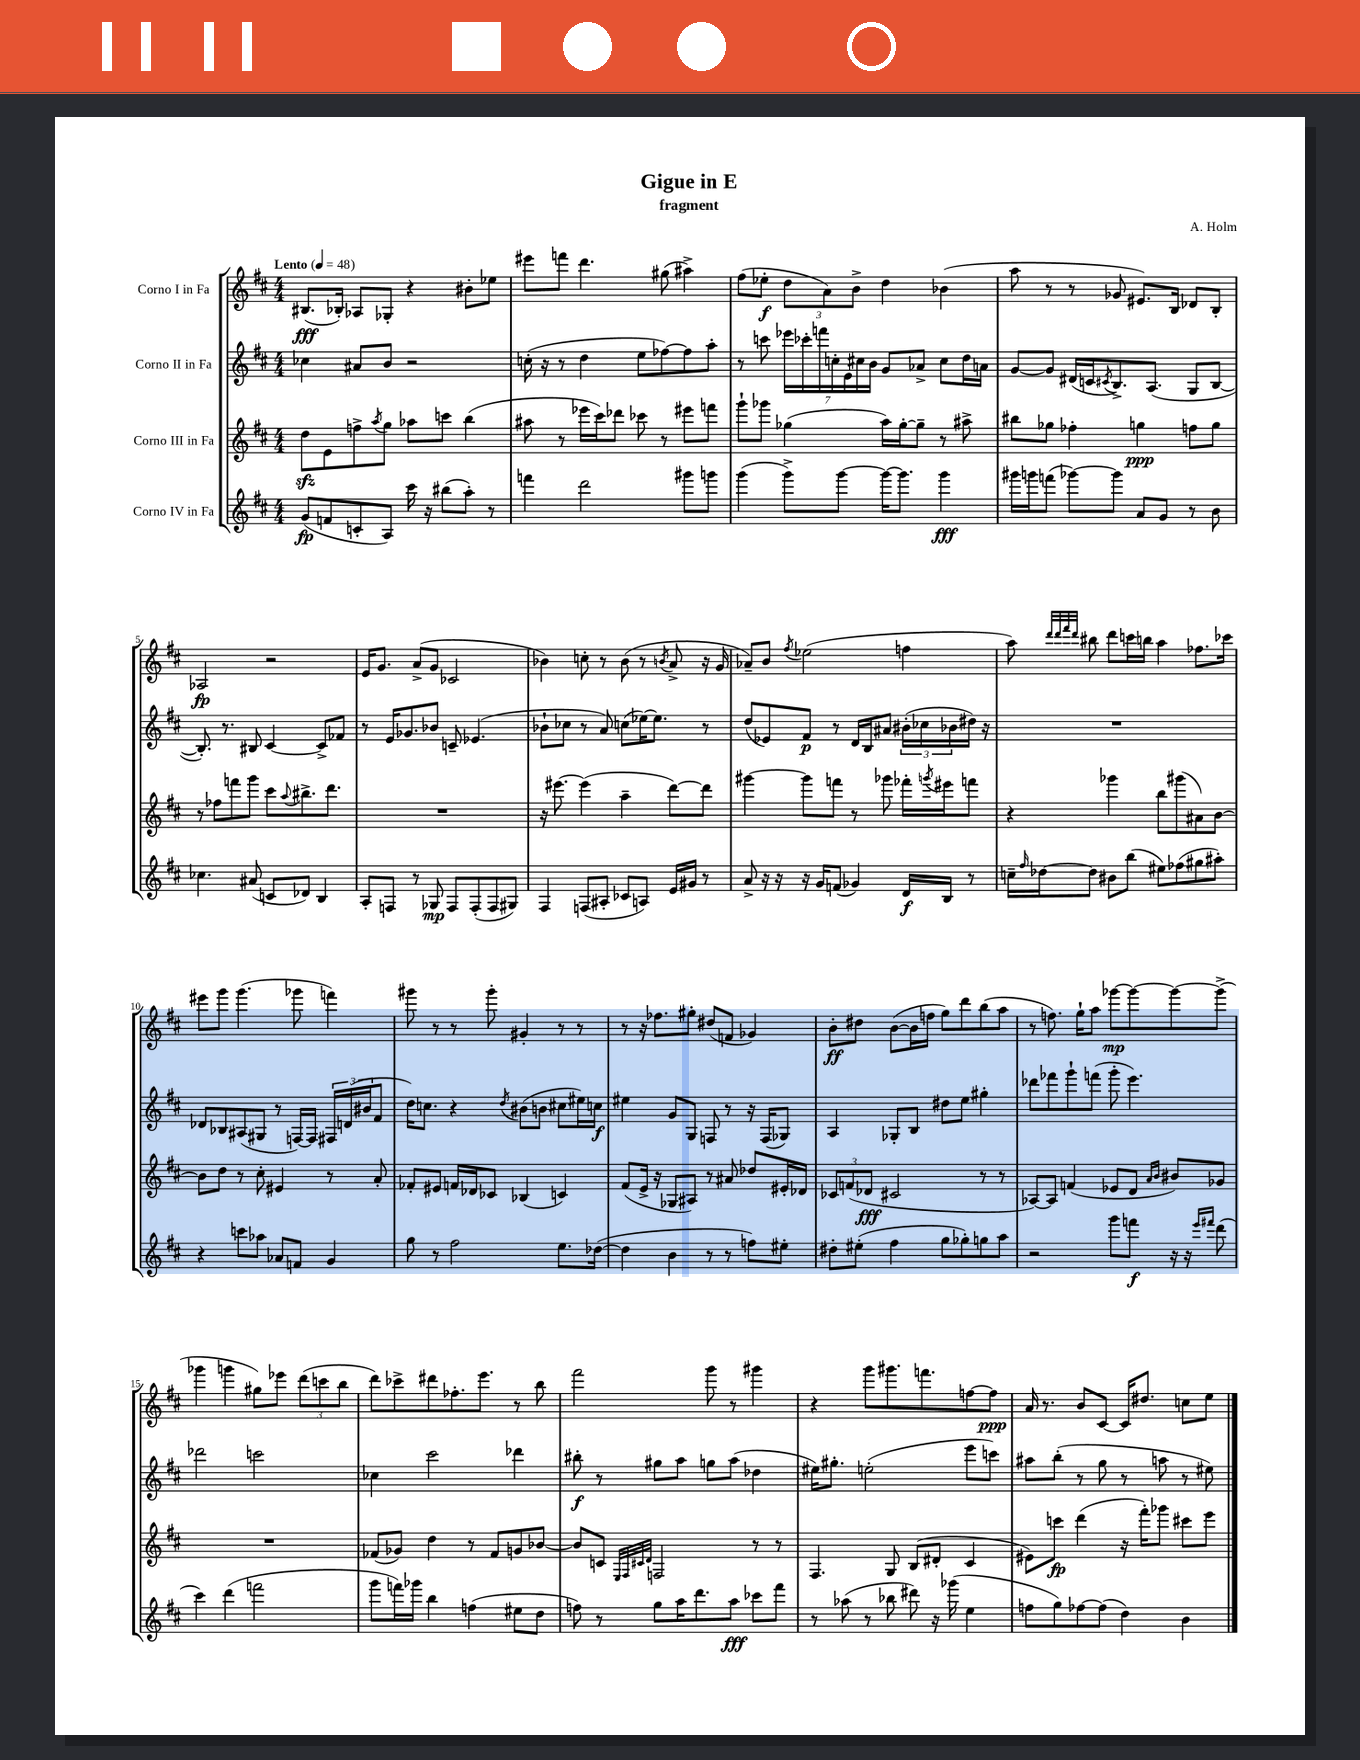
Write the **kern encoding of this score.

**kern	**dynam	**kern	**dynam	**kern	**dynam	**kern	**dynam
*part4	*part4	*part3	*part3	*part2	*part2	*part1	*part1
*staff4	*staff4	*staff3	*staff3	*staff2	*staff2	*staff1	*staff1
*I"Corno IV in Fa	*	*I"Corno III in Fa	*	*I"Corno II in Fa	*	*I"Corno I in Fa	*
*clefG2	*	*clefG2	*	*clefG2	*	*clefG2	*
*k[f#c#]	*	*k[f#c#]	*	*k[f#c#]	*	*k[f#c#]	*
*M4/4	*	*M4/4	*	*M4/4	*	*M4/4	*
*MM48	*	*MM48	*	*MM48	*	*MM48	*
=1	=1	=1	=1	=1	=1	=1	=1
!	!	!	!	!	!	!LO:TX:a:B:t=Lento	!
(8g/L	fp	8ddzz\L	.	4cc-X\	.	(8.B#X/L	fff
8fn/	.	8e\	.	.	.	.	.
.	.	.	.	.	.	16B-X'/Jk)	.
8cn'/	.	8ffn^\	.	8a#X/L	.	8A-X/L	.
.	.	8qaa/	.	.	.	.	.
8A/J)	.	8gg\J	.	8b/J	.	8G-X'/J	.
16ccc#\	.	8aa-X\L	.	2r	.	4r	.
16r	.	.	.	.	.	.	.
(8bb#X\L	.	8cccn\J	.	.	.	.	.
8aa'\J)	.	(4bb\	.	.	.	8b#X'\L	.
8r	.	.	.	.	.	8ee-X\J	.
=2	=2	=2	=2	=2	=2	=2	=2
4fffn\	.	8aa#X\	.	(16ccn'\	.	8eee#X\L	.
.	.	.	.	16r	.	.	.
.	.	8r	.	8r	.	8fffn\J	.
2ddd\	.	16eee-X\LL	.	4dd\	.	4.ddd\	.
.	.	16ccc#\J)	.	.	.	.	.
.	.	8ddd-X\J	.	.	.	.	.
.	.	8ccc-X\	.	8ee\L	.	.	.
.	.	8r	.	[8ff-X\)	.	(8gg#X\	.
8ggg#X\L	.	8eee#X\L	.	8ff-\]	.	4aa#X^\)	.
8gggn\J	.	8fffn\J	.	8aa'\J	.	.	.
=3	=3	=3	=3	=3	=3	=3	=3
(4ggg\	.	8ggg`\L	.	8r	.	(8ff#\L	.
.	.	8ggg-X\J	.	8cccn\	.	8ee-X'\J	f
8ggg^\L)	.	(4gg-X\	.	28eee-X\LL	.	12dd\L	.
.	.	.	.	28ccc-X'\	.	.	.
.	.	.	.	28fffn\	.	.	.
.	.	.	.	.	.	12a\)	.
.	.	.	.	28ccn'\	.	.	.
[8ggg\J	.	.	.	.	.	.	.
.	.	.	.	28e\	.	.	.
.	.	.	.	.	.	12b^\J	.
.	.	.	.	28cc#X\	.	.	.
.	.	.	.	28b\JJ	.	.	.
16ggg\KL_	.	16aa\LL)	.	8g/L	.	4dd\	.
8.ggg\J]	.	[16gg-'\J	.	.	.	.	.
.	.	8gg-~\J]	.	8a-X^/J	.	.	.
4ggg\	fff	8r	.	8cc#\L	.	(4b-X\	.
.	.	8aa#X^\	.	16dd\L	.	.	.
.	.	.	.	16an\JJ	.	.	.
=4	=4	=4	=4	=4	=4	=4	=4
16ggg#X\LL	.	8bb#X\L	.	[8g/L	.	8aa\	.
16gggn\J	.	.	.	.	.	.	.
(8fffn\J	.	8gg-X\J	.	8g/J]	.	8r	.
[8ggg-X\L)	.	4ff-X'\	.	(16d#X/LL	.	8r	.
.	.	.	.	16cn/J	.	.	.
.	.	.	.	8qc#X/	.	.	.
8ggg-\J]	.	.	.	8.B^/)	.	8g-X/	.
8a/L	.	4ggn\	ppp	.	.	8.e#X/L)	.
.	.	.	.	(8.A/J	.	.	.
8g/J	.	.	.	.	.	.	.
.	.	.	.	.	.	16B/Jk	.
8r	.	8ffn\L	.	8G/L	.	8d-X/L	.
8b\	.	8gg\J	.	[8B/J	.	8B'/J	.
!!LO:LB:g=z
=5	=5	=5	=5	=5	=5	=5	=5
4.cc-X\	.	8r	.	8.B'/])	.	2A-X/	fp
.	.	8ff-X\L	.	.	.	.	.
.	.	.	.	8.r	.	.	.
.	.	8fffn\	.	.	.	.	.
(8a#X/	.	8ggg\J	.	8B#X/	.	.	.
8cn/L	.	8ccc#\L	.	[4c#/	.	2r	.
.	.	8qqaa/	.	.	.	.	.
8d-X/J)	.	8.bb#X^\	.	.	.	.	.
4B/	.	.	.	8c#^/L]	.	.	.
.	.	8.ddd\J	.	.	.	.	.
.	.	.	.	8f-X/J	.	.	.
=6	=6	=6	=6	=6	=6	=6	=6
8A'/L	.	1r	.	8r	.	16e/KL	.
.	.	.	.	.	.	8.g/J	.
8Fn/J	.	.	.	16e/KL	.	.	.
.	.	.	.	8.g-X/	.	.	.
8r	.	.	.	.	.	(8a^/L	.
8G-X/	mp	.	.	8b-X/J	.	8g/J	.
8F/L	.	.	.	8cn~/	.	2c-X/	.
(8F'/	.	.	.	(4.e-X/	.	.	.
8F/	.	.	.	.	.	.	.
8G#X/J)	.	.	.	.	.	.	.
=7	=7	=7	=7	=7	=7	=7	=7
4F#/	.	16r	.	8b-X`\L	.	4b-X\)	.
.	.	[8.eee#X\	.	.	.	.	.
.	.	.	.	8cc-X\J	.	.	.
(8Fn/L	.	(4eee#\]	.	8r	.	8ccn'\	.
8A#X'/J	.	.	.	8a/)	.	8r	.
8c-X/L	.	4aa~\	.	(8ccn\L	.	(8b-\	.
8An/J)	.	.	.	[16ee-X\K)	.	8r	.
.	.	.	.	8.ee-\J]	.	.	.
.	.	.	.	.	.	8qbn/	.
16e/LL	.	[8ddd\L)	.	.	.	8a^/	.
16g#X/JJ	.	.	.	.	.	.	.
8r	.	8ddd\J]	.	8r	.	16r	.
.	.	.	.	.	.	16g/	.
=8	=8	=8	=8	=8	=8	=8	=8
8a^/	.	[4ggg#X\	.	(8dd/L	.	8a-X~/L)	.
16r	.	.	.	8e-X/)	.	8b/J	.
16r	.	.	.	.	.	.	.
.	.	.	.	.	.	8qff#/	.
16r	.	8ggg#\L]	.	8f#/J	p	(2ee-X\	.
16g/KL	.	.	.	.	.	.	.
(8fn/J	.	8fffn\J	.	8r	.	.	.
4g-X/)	.	8r	.	16d/LL	.	.	.
.	.	.	.	16B/J	.	.	.
.	.	8ggg-X\	.	8a#X/J	.	.	.
16d/LL	f	16fff-X'\LL	.	(24b#X'\LL	.	4ffn\	.
.	.	.	.	24cc-X\	.	.	.
.	.	8qgggn/	.	.	.	.	.
16B/JJ	.	16eee#X\J	.	.	.	.	.
.	.	.	.	24b-X\	.	.	.
8r	.	8fffn\J	.	16dd#X\JJ)	.	.	.
.	.	.	.	16r	.	.	.
=9	=9	=9	=9	=9	=9	=9	=9
16ccn~\LL	.	4r	.	1r	.	8aa\)	.
16qqff#/	.	.	.	.	.	.	.
[16dd-X\J	.	.	.	.	.	.	.
.	.	.	.	.	.	32qqddd/LLL	.
.	.	.	.	.	.	32qqddd/	.
.	.	.	.	.	.	32qqfff#/	.
.	.	.	.	.	.	32qqddd/JJJ	.
8dd-\J]	.	.	.	.	.	8bb#X\	.
8b#X\L	.	4ggg-X\	.	.	.	8ddd\L	.
(8bb\J	.	.	.	.	.	16cccn\L	.
.	.	.	.	.	.	16bbn\JJ	.
8ee#X\L)	.	8bb\L	.	.	.	4aa\	.
(8ff-X\	.	(8ggg#X\	.	.	.	.	.
8gg#X\	.	8a#X\)	.	.	.	8.ff-X\L	.
8aa#X'\J)	.	[8b\J	.	.	.	.	.
.	.	.	.	.	.	16ccc-X\Jk	.
!!LO:LB:g=z
=10	=10	=10	=10	=10	=10	=10	=10
4r	.	8b\L]	.	8d-X/L	.	8eee#X\L	.
.	.	8dd\J	.	8B-X/	.	8ggg\J	.
8cccn\L	.	8r	.	(8A#X/	.	(4.ggg\	.
8aa-X\J	.	8cc#'\	.	8G#X/J	.	.	.
8a-X/L	.	4e#X/	.	8r	.	.	.
8fn/J	.	.	.	[16Fn/LL)	.	8ggg-X\	.
.	.	.	.	16F/JJ]	.	.	.
4g/	.	8r	.	24F#X/LL	.	4fffn\)	.
.	.	.	.	(24dn/	.	.	.
.	.	.	.	24b#X/J	.	.	.
.	.	8a'/	.	8f#/J	.	.	.
=11	=11	=11	=11	=11	=11	=11	=11
8gg\	.	8f-X'/L	.	16dd\KL)	.	8ggg#X\	.
.	.	.	.	8.ccn\J	.	.	.
8r	.	8e#X/J	.	.	.	8r	.
2ff#\	.	16fn/LL	.	4r	.	8r	.
.	.	16d-X/J	.	.	.	.	.
.	.	8c-X/J	.	.	.	8ggg#'\	.
.	.	.	.	8qdd/	.	.	.
.	.	(4B-X/	.	(8b#X\L	.	4g#X'/	.
.	.	.	.	8bn\J	.	.	.
8.ee\L	.	4cn/)	.	8cc#X\L	.	8r	.
.	.	.	.	16ee#X\L)	.	8r	.
([16dd-X\Jk	.	.	.	16ccn\JJ	f	.	.
=12	=12	=12	=12	=12	=12	=12	=12
4dd-\]	.	(8f#/L	.	4ee#X\	.	8r	.
.	.	16e^/Jk	.	.	.	16r	.
.	.	16r	.	.	.	8.ff-X\L	.
4b\	.	8G-X/L	.	8g/L	.	.	.
.	.	8A#X/J)	.	8G/J	.	8gg#X'\J	.
8r	.	8r	.	8Fn/	.	(8dd#X/L	.
8r	.	8a#X/	.	8r	.	8fn/J	.
8ffn\L)	.	8dd-X/L	.	16r	.	4g-X/)	.
.	.	.	.	(16F/KL	.	.	.
8ee#X'\J	.	16e#X'/L	.	8G-X/J)	.	.	.
.	.	16d-X/JJ	.	.	.	.	.
=13	=13	=13	=13	=13	=13	=13	=13
8dd#X'\L	.	12c-X/L	.	4A/	.	8b'\L	ff
.	.	(12fn/	.	.	.	.	.
(8ee#X'\J	.	.	.	.	.	8dd#X\J	.
.	.	12d-X/J	fff	.	.	.	.
4ff#\	.	2c#X/	.	8G-X'/L	.	([8b\L	.
.	.	.	.	8B/J	.	16b\L]	.
.	.	.	.	.	.	16ffn\JJ	.
8gg\L	.	.	.	8dd#X\L	.	8gg\L)	.
8gg-X'\)	.	.	.	8ee\J	.	8ddd\	.
8ggn\	.	8r	.	4gg#X'\	.	(8bb\	.
8aa\J	.	8r	.	.	.	8aa\J	.
=14	=14	=14	=14	=14	=14	=14	=14
2r	.	[8A-X/L)	.	8ddd-X\L	.	8r	.
.	.	8A-/J]	.	8fff-X\	.	8.ffn\)	.
.	.	(4fn/	.	8ggg`\	.	.	.
.	.	.	.	.	.	16gg`\KL	.
.	.	.	.	(8fffn\J	.	8aa\J	.
8ggg\L	.	8e-X/L	.	8ggg'\	.	[8ggg-X\L	mp
8fffn\J	f	8d/J	.	4.eee\)	.	8ggg-\_	.
.	.	16qqa/LL	.	.	.	.	.
.	.	16qqb/JJ	.	.	.	.	.
16r	.	8b#X/L)	.	.	.	8ggg-\_	.
16r	.	.	.	.	.	.	.
16qqeee/LL	.	.	.	.	.	.	.
16qqfff#X/JJ	.	.	.	.	.	.	.
(8ddd\	.	8g-X/J	.	.	.	(8ggg-^\J]	.
!!LO:LB:g=z
=15	=15	=15	=15	=15	=15	=15	=15
4ccc#\)	.	1r	.	2ddd-X\	.	4ggg-X\	.
(4ddd\	.	.	.	.	.	4gggn\	.
2fffn\	.	.	.	2cccn\	.	8gg#X\L)	.
.	.	.	.	.	.	8eee-X\J	.
.	.	.	.	.	.	(12ddd\L	.
.	.	.	.	.	.	12cccn\	.
.	.	.	.	.	.	12bb\J	.
=16	=16	=16	=16	=16	=16	=16	=16
8ggg\L	.	(8f-X/L	.	4cc-X\	.	8ddd\L)	.
16fffn\L)	.	8g-X/J)	.	.	.	8ccc-X^\	.
16ggg-X\JJ	.	.	.	.	.	.	.
4bb\	.	4dd\	.	2ccc#\	.	8ddd#X\	.
.	.	.	.	.	.	8.ff-X'\	.
(4ffn\	.	8r	.	.	.	.	.
.	.	.	.	.	.	8.eee\J	.
.	.	8f-/L	.	.	.	.	.
8ee#X\L	.	8gn/	.	4ddd-X\	.	8r	.
8dd\J	.	[8b-X/J	.	.	.	8bb\	.
=17	=17	=17	=17	=17	=17	=17	=17
8ffn\)	.	8b-/L]	.	8bb#X'\	f	2fff#\	.
8r	.	8cn/J	.	8r	.	.	.
.	.	32qqE/LLL	.	.	.	.	.
.	.	32qqF#/	.	.	.	.	.
.	.	32qqc#X/	.	.	.	.	.
.	.	32qqd/JJJ	.	.	.	.	.
8gg\L	.	2Fn/	.	8gg#X\L	.	.	.
16aa\K	.	.	.	8aa\J	.	.	.
8.ddd\	.	.	.	.	.	.	.
.	.	.	.	8ggn\L	.	8ggg\	.
8aa\J	fff	.	.	(8aa\J	.	8r	.
8ccc-X\L	.	8r	.	4dd-X\	.	4ggg#X\	.
8fff#\J	.	8r	.	.	.	.	.
=18	=18	=18	=18	=18	=18	=18	=18
8r	.	4.F#/	.	16ee#X\KL)	.	4r	.
.	.	.	.	8.gg#X'\J	.	.	.
(8aa-X\	.	.	.	.	.	.	.
8r	.	.	.	(2een'\	.	8ggg\L	.
8bb-X\	.	8G/	.	.	.	8.ggg#X\	.
8ddd#X\)	.	(8B/L	.	.	.	.	.
.	.	.	.	.	.	8.fffn\	.
16r	.	8d#X'/J	.	.	.	.	.
(16ggg-X\	.	.	.	.	.	.	.
4ee\	.	4c#/	.	8eee\L	.	[8ffn\	.
.	.	.	.	8cccn\J)	.	8ff\J]	ppp
=19	=19	=19	=19	=19	=19	=19	=19
8ffn\L	.	8e#X\L)	.	8aa#X\L	.	16a/	.
.	.	.	.	.	.	8.r	.
8gg\)	.	8cccn\J	fp	(8bb'\J	.	.	.
[8ff-X\	.	(4ddd\	.	8r	.	8b/L	.
(8ff-\J]	.	.	.	8gg\	.	[8c#/J	.
4dd\)	.	16r	.	8r	.	16c#/KL]	.
.	.	16fff#'\KL)	.	.	.	8.dd#X/J	.
.	.	8ggg-X\J	.	8aan\	.	.	.
4b\	.	8ccc#X\L	.	8r	.	8ccn\L	.
.	.	8eee\J	.	8ee#X\)	.	8ee\J	.
==	==	==	==	==	==	==	==
*-	*-	*-	*-	*-	*-	*-	*-
